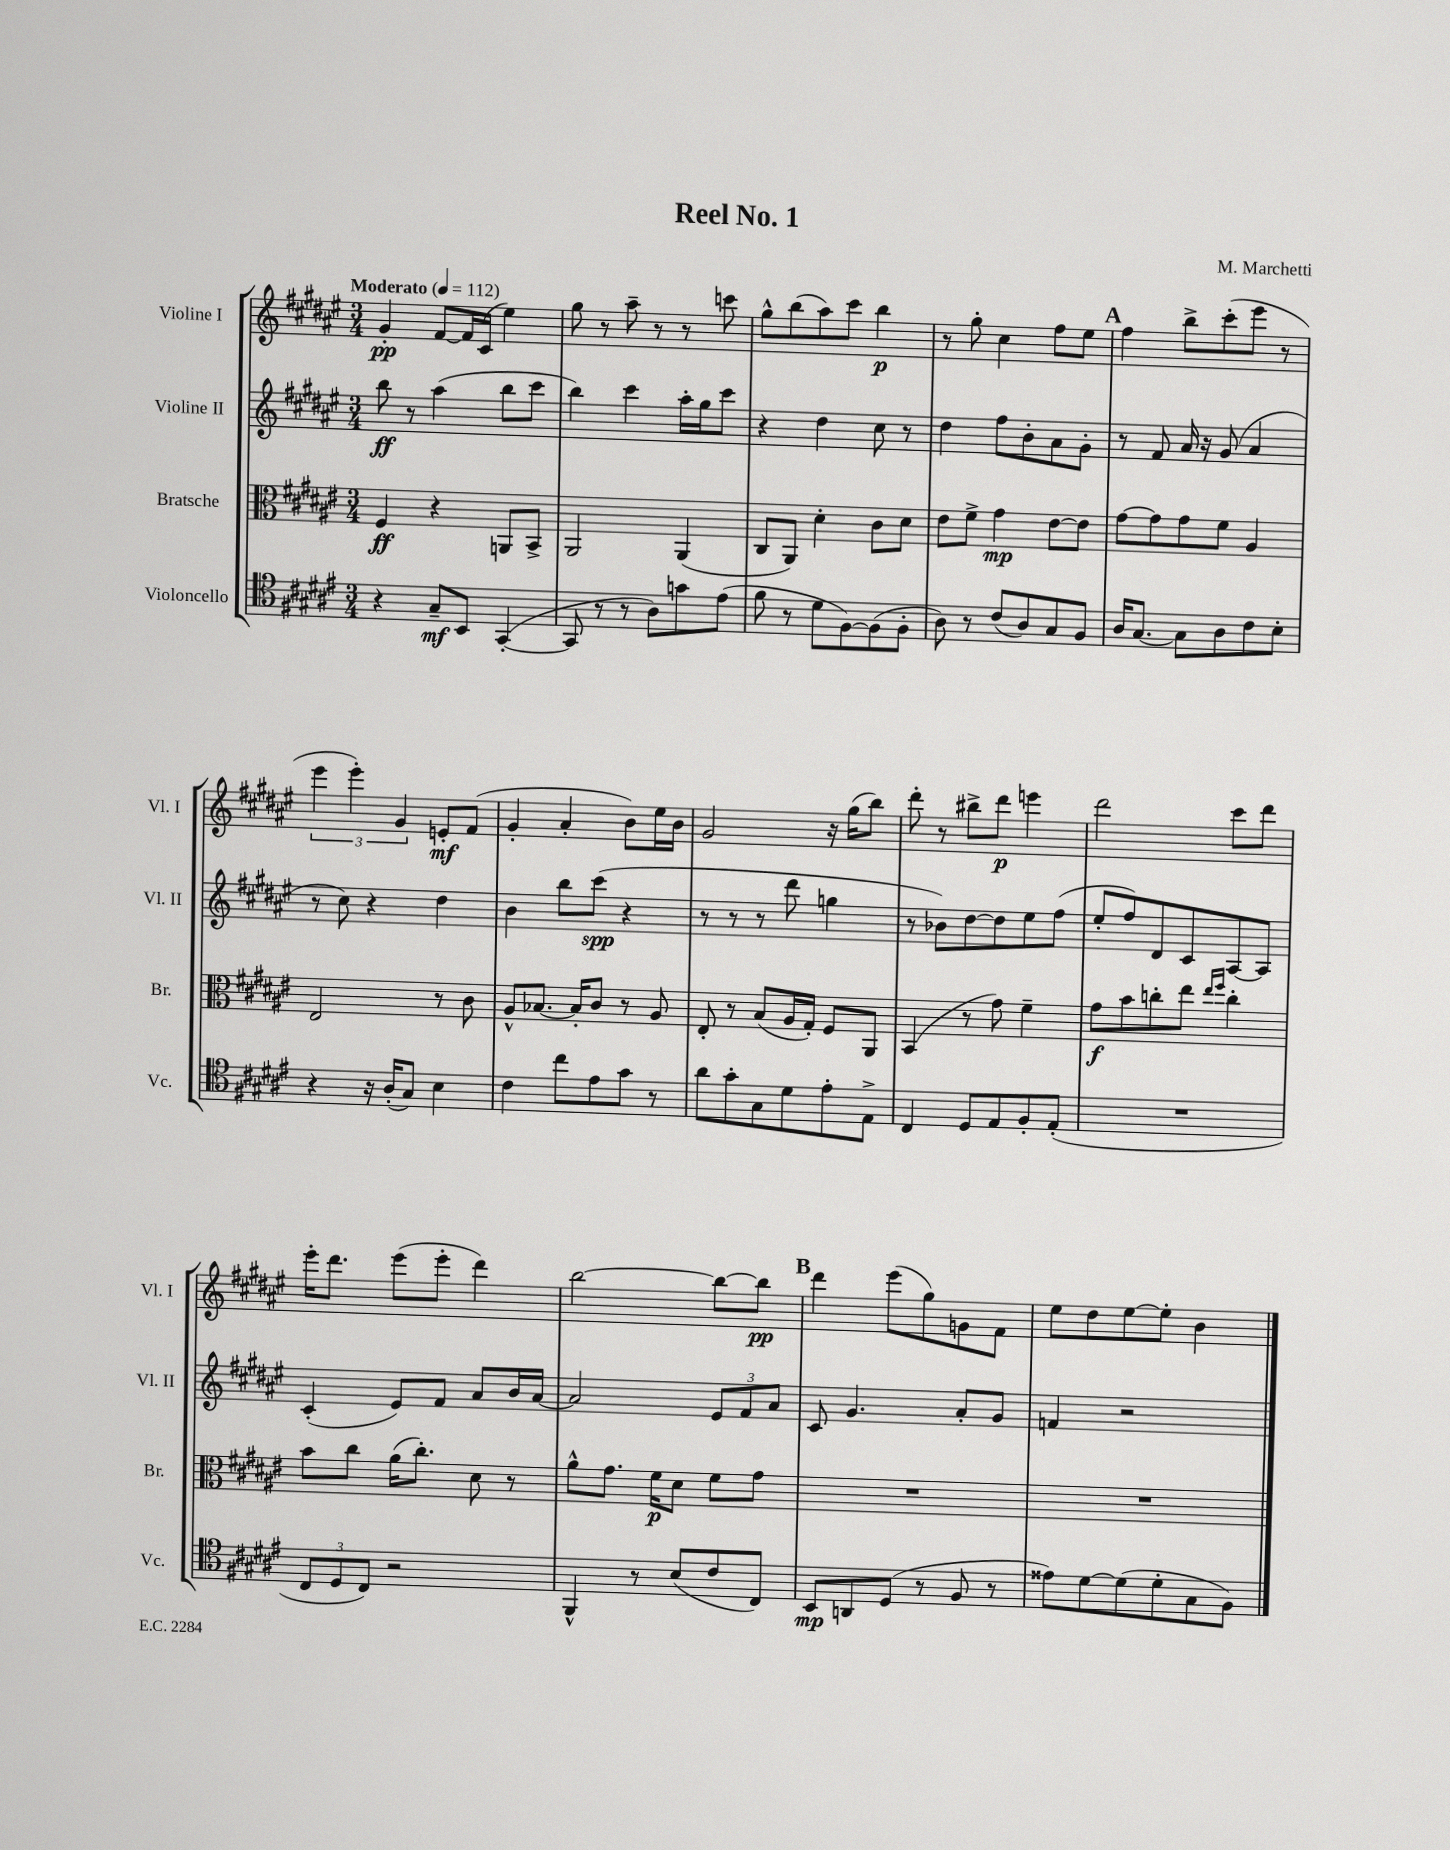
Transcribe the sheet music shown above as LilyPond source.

\header { title = "Reel No. 1" composer = "M. Marchetti" }
<<
\new StaffGroup <<
\new Staff = "s0" \with { instrumentName = "Violine I" shortInstrumentName = "Vl. I" } {
    \clef treble \key fis \major \numericTimeSignature \time 3/4 \tempo "Moderato" 4 = 112
    gis'4-.\pp fis'8~ fis'16 cis'16( eis''4) |
    gis''8 r8 ais''8-- r8 r8 c'''8 |
    gis''8-^ b''8( ais''8) cis'''8 b''4\p |
    r8 gis''8-. cis''4 fis''8 eis''8 |
    \mark \markup { \bold "A" } fis''4 b''8-> cis'''8-.( eis'''8 r8 |
    \tuplet 3/2 { eis'''4 eis'''4-.) gis'4 } e'8-.\mf fis'8( |
    gis'4-. ais'4-. b'8) eis''16 b'16 |
    gis'2 r16 gis''16( b''8) |
    dis'''8-. r8 bis''8-> dis'''8\p e'''4 |
    dis'''2 cis'''8 dis'''8 |
    eis'''16-. dis'''8. eis'''8( eis'''8-. dis'''4) |
    b''2~ b''8~ b''8\pp |
    \mark \markup { \bold "B" } dis'''4 eis'''8( gis''8) g'8 fis'8 |
    eis''8 dis''8 eis''8~ eis''8-. b'4 \bar "|." |
}
\new Staff = "s1" \with { instrumentName = "Violine II" shortInstrumentName = "Vl. II" } {
    \clef treble \key fis \major \numericTimeSignature \time 3/4
    b''8\ff r8 ais''4( b''8 cis'''8 |
    b''4) cis'''4 ais''16-. gis''16 cis'''8 |
    r4 dis''4 cis''8 r8 |
    dis''4 fis''8 b'8-. ais'8 gis'8-. |
    \mark \markup { \bold "A" } r8 fis'8 ais'16 r16 gis'8( ais'4 |
    r8 cis''8) r4 dis''4 |
    b'4 b''8 cis'''8\spp( r4 |
    r8 r8 r8 dis'''8 g''4 |
    r8 bes'8) dis''8~ dis''8 eis''8 fis''8( |
    eis''8-. fis''8) dis'8 cis'8 ais8~ ais8 |
    cis'4-.( eis'8) fis'8 ais'8 b'16 ais'16~ |
    ais'2 \tuplet 3/2 { eis'8 fis'8 ais'8 } |
    \mark \markup { \bold "B" } cis'8 gis'4. ais'8-. gis'8 |
    f'4 r2 \bar "|." |
}
\new Staff = "s2" \with { instrumentName = "Bratsche" shortInstrumentName = "Br." } {
    \clef alto \key fis \major \numericTimeSignature \time 3/4
    fis4\ff r4 a,8 b,8-> |
    ais,2 ais,4( |
    cis8 ais,8) dis'4-. cis'8 dis'8 |
    eis'8 fis'8-> gis'4\mp eis'8~ eis'8 |
    \mark \markup { \bold "A" } gis'8~ gis'8 gis'8 fis'8 ais4 |
    eis2 r8 cis'8 |
    ais8-^ bes8.~ bes16-. cis'8 r8 ais8 |
    eis8-. r8 b8( ais16 gis16-.) fis8 ais,8 |
    b,4( r8 gis'8) fis'4-- |
    gis'8\f b'8 c''8-. eis''8 \grace { eis''16 fis''16 } c''4-. |
    b'8 cis''8 ais'16( cis''8.-.) dis'8 r8 |
    ais'8-^ gis'8. fis'16\p dis'8 fis'8 gis'8 |
    \mark \markup { \bold "B" } R2. |
    R2. \bar "|." |
}
\new Staff = "s3" \with { instrumentName = "Violoncello" shortInstrumentName = "Vc." } {
    \clef tenor \key fis \major \numericTimeSignature \time 3/4
    r4 gis8--\mf b,8 gis,4~-.( |
    gis,8 r8 r8 ais8) g'8 eis'8( |
    fis'8 r8 dis'8 fis8~) fis8( fis8-. |
    ais8) r8 cis'8( ais8) gis8 fis8 |
    \mark \markup { \bold "A" } ais16 gis8.~ gis8 ais8 cis'8 b8-. |
    r4 r16 ais16-.( gis8) b4 |
    cis'4 cis''8 eis'8 gis'8 r8 |
    ais'8 gis'8-. gis8 dis'8 eis'8-. eis8-> |
    cis4 dis8 eis8 fis8-. eis8-.( |
    R2. |
    \tuplet 3/2 { cis8 dis8 cis8) } r2 |
    fis,4-^ r8 b8( cis'8 cis8) |
    \mark \markup { \bold "B" } b,8\mp a,8 dis8( r8 fis8 r8 |
    eisis'8) dis'8~ dis'8( dis'8-. gis8 fis8) \bar "|." |
}
>>
>>
\layout { \context { \Score \remove "Bar_number_engraver" } }
